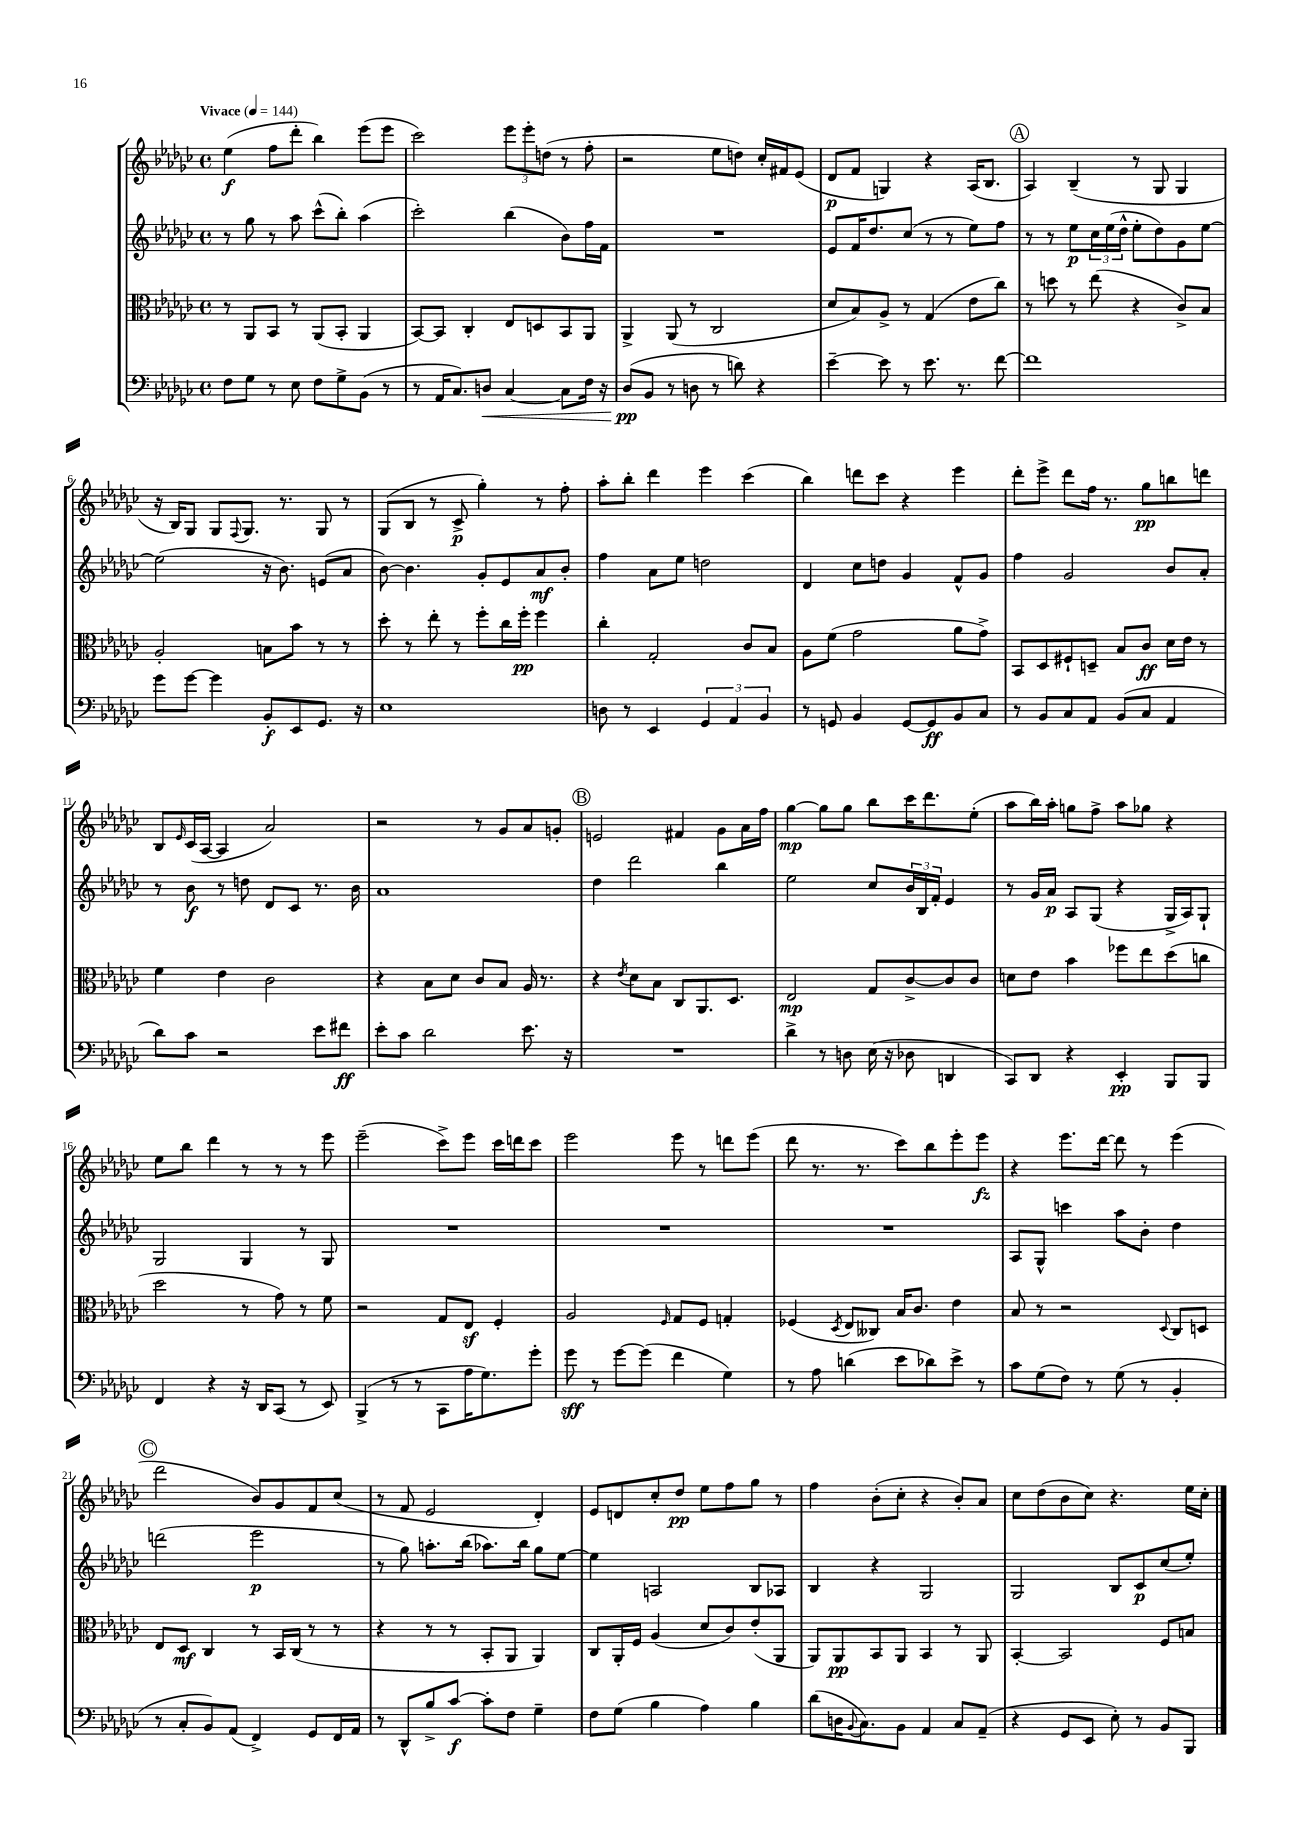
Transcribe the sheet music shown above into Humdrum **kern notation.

**kern	**kern	**kern	**kern
*staff4	*staff3	*staff2	*staff1
*clefF4	*clefC3	*clefG2	*clefG2
*k[b-e-a-d-g-c-]	*k[b-e-a-d-g-c-]	*k[b-e-a-d-g-c-]	*k[b-e-a-d-g-c-]
*M4/4	*M4/4	*M4/4	*M4/4
*met(c)	*met(c)	*met(c)	*met(c)
*MM144	*MM144	*MM144	*MM144
8F\L	8r	8r	(4ee-\
8G-\J	8AA-/L	8gg-\	.
8r	8BB-/J	8r	8ff\L
8E-\	8r	8aa-\	8ddd-'\J
8F\L	(8AA-/L	(8ccc-^^\L	4bb-\)
8G-^\	8BB-'/J	8bb-'\J)	.
(8BB-\J	4AA-/	(4aa-\	(8eee-\L
8r	.	.	8eee-\J
=	=	=	=
8r	[8BB-/L)	2ccc-'\)	2ccc-\)
16AA-/LK	8BB-/]J	.	.
8.C-/)	.	.	.
.	4C-'/	.	.
8D/J	.	.	.
[4C-/	8E-/L	(4bb-\	12eee-\L
.	.	.	12eee-'\
.	8D/	.	.
.	.	.	(12dd\J
8C-\]L	8BB-/	8b-\L)	8r
16F\Jk	8AA-/J	16ff\L	8ff'\
16r	.	16f\JJ	.
=	=	=	=
(8D-/L	4AA-^/	1r	2r
8BB-/J	.	.	.
8r	(8AA-/	.	.
8D\	8r	.	.
8r	2C-/	.	8ee-\L
8d\)	.	.	8dd\J)
4r	.	.	16cc-'/LL
.	.	.	16f#/J
.	.	.	(8e-/J
=	=	=	=
[4e-~\	8d-/L	8e-/L	8d-/L
.	8B-/)	16f/K	8f/J
.	.	8.dd-/	.
8e-\]	8A-^/J	.	4G/)
8r	8r	(8cc-/J	.
8.e-\	(4G-/	8r	4r
.	.	8r	.
8.r	.	.	.
.	8e-\L	8ee-\L)	(16A-/LK
.	.	.	8.B-/J
[8f\	8cc-\J)	8ff\J	.
=	=	=	=
1f]	8r	8r	4A-/)
.	8dd\	8r	.
.	8r	8ee-\L	(4B-~/
.	(8ee-\	24cc-\L	.
.	.	(24ee-\	.
.	.	24dd-^^\JJ	.
.	4r	8ee-'\L	8r
.	.	8dd-\)	8G-/
.	8c-^/L)	8g-\	4G-/
.	8B-/J	[8ee-\J	.
=	=	=	=
8g-\L	2A-'/	(2ee-\]	16r
.	.	.	16B-/LK)
[8g-\J	.	.	8G-/J
4g-\]	.	.	8G-/L
.	.	.	8qqF/
.	.	.	8.G-/J
8BB-'/L	8B\L	16r	.
.	.	8.b-\)	8.r
8EE-/	8b-\J	.	.
8.GG-/J	8r	(8e/L	8G-/
.	8r	8a-/J	8r
16r	.	.	.
=	=	=	=
1E-	8dd-'\	[8b-\)	(8G-/L
.	8r	4.b-\]	8B-/J
.	8ee-'\	.	8r
.	8r	.	8c-^/
.	8ff'\L	8g-'/L	4gg-'\)
.	16cc-\L	8e-/	.
.	16ff'\JJ	.	.
.	4ff\	8a-/	8r
.	.	8b-'/J	8ff'\
=	=	=	=
8D\	4cc-'\	4ff\	8aa-'\L
8r	.	.	8bb-'\J
4EE-/	2G-'/	8a-\L	4ddd-\
.	.	8ee-\J	.
6GG-/	.	2dd\	4eee-\
6AA-/	.	.	.
.	8c-/L	.	(4ccc-\
6BB-/	.	.	.
.	8B-/J	.	.
=	=	=	=
8r	8A-\L	4d-/	4bb-\)
8GG/	(8f\J	.	.
4BB-/	2g-\	8cc-\L	8ddd\L
.	.	8dd\J	8ccc-\J
[8GG/L	.	4g-/	4r
8GG/]	.	.	.
8BB-/	8a-\L	8f^^/L	4eee-\
8C-/J	8g-^\J)	8g-/J	.
=	=	=	=
8r	8BB-/L	4ff\	8ddd-'\L
8BB-/L	8D-/	.	8eee-^\J
8C-/	8F#`/	2g-/	8ddd-\L
8AA-/J	8D~/J	.	16ff\Jk
.	.	.	8.r
(8BB-/L	8B-/L	.	.
8C-/J	8c-/J	.	8gg-\L
4AA-/	16d-\LL	8b-/L	8bb\
.	16e-\JJ	.	.
.	8r	8a-'/J	8ddd\J
=	=	=	=
8d-\L)	4f\	8r	8B-/L
.	.	.	16qqe-/
8c-\J	.	8b-\	(16c-/L
.	.	.	[16A-/JJ
2r	4e-\	8r	4A-/]
.	.	8dd\	.
.	2c-\	8d-/L	2a-/)
.	.	8c-/J	.
8e-\L	.	8.r	.
8f#\J	.	.	.
.	.	16b-\	.
=	=	=	=
8e-'\L	4r	1a-	2r
8c-\J	.	.	.
2d-\	8B-\L	.	.
.	8d-\J	.	.
.	8c-/L	.	8r
.	8B-/J	.	8g-/L
8.e-\	16A-/	.	8a-/
.	8.r	.	.
.	.	.	8g'/J
16r	.	.	.
=	=	=	=
1r	4r	4dd-\	2e/
.	8qe-/	.	.
.	8d-\L	2ddd-\	.
.	8B-\J	.	.
.	8C-/L	.	4f#/
.	8.AA-/	.	.
.	.	4bb-\	8g-\L
.	8.D-/J	.	.
.	.	.	16a-\L
.	.	.	16ff\JJ
=	=	=	=
4d-^\	2E-/	2ee-\	[4gg-\
8r	.	.	8gg-\]L
8D\	.	.	8gg-\J
(16E-\	8G-/L	8cc-/L	8bb-\L
16r	.	.	.
8D-\	[8c-^/	24b-/L	16ccc-\K
.	.	24B-/	.
.	.	.	8.ddd-\
.	.	24f'/JJ	.
4DD/	8c-/]	4e-/	.
.	8c-/J	.	(8ee-'\J
=	=	=	=
8CC-/L)	8d\L	8r	8aa-\L
8DD-/J	8e-\J	16g-/LL	16bb-\L)
.	.	16a-/JJ	16aa-'\JJ
4r	4b-\	8A-/L	8gg\L
.	.	(8G-/J	8ff^\J
4EE-'/	8ff-\L	4r	8aa-\L
.	8ee-\	.	8gg-\J
8BBB-/L	(8dd-\	16G-^/LL	4r
.	.	16A-/J)	.
8BBB-/J	8cc\J	8G-`/J	.
=	=	=	=
4FF/	2dd-\	2G-/	8ee-\L
.	.	.	8bb-\J
4r	.	.	4ddd-\
16r	8r	4G-/	8r
16DD-/LK	.	.	.
(8CC-/J	8g-\)	.	8r
8r	8r	8r	8r
8EE-/)	8f\	8G-/	8eee-\
=	=	=	=
(4BBB-^/	2r	1r	(2eee-~\
8r	.	.	.
8r	.	.	.
8CC-\L	8G-/L	.	8ccc-^\L)
16A-\K	8E-/J	.	8eee-\J
8.G-\)	.	.	.
.	4F'/	.	16ccc-\LL
.	.	.	16ddd\J
8g-'\J	.	.	8ccc-\J
=	=	=	=
8g-\	2A-/	1r	2eee-\
8r	.	.	.
[8g-\L	.	.	.
(8g-\]J	.	.	.
.	16qqF/	.	.
4f\	8G-/L	.	8eee-\
.	8F/J	.	8r
4G-\)	4G'/	.	8ddd\L
.	.	.	(8eee-\J
=	=	=	=
8r	(4F-/	1r	8ddd-\
8A-\	.	.	8.r
.	8qD-/	.	.
(4d\	8E-/L	.	.
.	.	.	8.r
.	8C--/J)	.	.
8e-\L	16B-/LK	.	8ccc-\L)
.	8.c-/J	.	.
8d-\)	.	.	8bb-\
8e-^\J	4e-\	.	8eee-'\
8r	.	.	8eee-\J
=	=	=	=
8c-\L	8B-/	8A-/L	4r
(8G-\	8r	8G-^^/J	.
8F\J)	2r	4ccc\	8.eee-\L
8r	.	.	.
.	.	.	[16ddd-\Jk
(8G-\	.	8aa-\L	8ddd-\]
8r	.	8b-'\J	8r
.	8qqD-/	.	.
4BB-'/	8C-/L	4dd-\	(4eee-\
.	8D/J	.	.
=	=	=	=
8r	8E-/L	(2ddd\	2ddd-\
8C-'/L	8D-/J	.	.
8BB-/)	4C-/	.	.
(8AA-/J	.	.	.
4FF^/)	8r	2eee-\	8b-/L)
.	16BB-/LL	.	8g-/
.	(16C-/JJ	.	.
8GG-/L	8r	.	8f/
16FF/L	8r	.	(8cc-/J
16AA-/JJ	.	.	.
=	=	=	=
8r	4r	8r	8r
8DD-^^/L	.	8gg-\)	8f/
8B-^/	8r	8.aa'\L	2e-/
[8c-/J	8r	.	.
.	.	(16bb-\Jk	.
8c-'\]L	8BB-'/L	8.aa-\L)	.
8F\J	8AA-/J	.	.
.	.	16bb-\Jk	.
4G-~\	4AA-/)	8gg-\L	4d-'/)
.	.	[8ee-\J	.
=	=	=	=
8F\L	8C-/L	4ee-\]	8e-/L
(8G-\J	16AA-'/L	.	8d/
.	16F/JJ	.	.
4B-\	(4A-/	2A/	8cc-'/
.	.	.	8dd-/J
4A-\)	8d-/L	.	8ee-\L
.	8c-/)	.	8ff\
4B-\	(8e-'/	8B-/L	8gg-\J
.	8AA-/J	8A-/J	8r
=	=	=	=
(8d-\L	8AA-/L)	4B-/	4ff\
16D\K	8AA-/	.	.
8qqBB-/	.	.	.
8.C-\)	.	.	.
.	8BB-/	4r	(8b-'\L
8BB-\J	8AA-/J	.	8cc-'\J
4AA-/	4BB-/	2G-/	4r
8C-/L	8r	.	8b-'/L)
(8AA-~/J	8AA-/	.	8a-/J
=	=	=	=
4r	[4BB-'/	2G-/	8cc-\L
.	.	.	(8dd-\
8GG-/L	2BB-/]	.	8b-\
8EE-/J	.	.	8cc-\J)
8E-'\)	.	8B-/L	4.r
8r	.	8c-/	.
8BB-/L	8F/L	(8cc-/	.
8BBB-/J	8B/J	8ee-'/J)	16ee-\LL
.	.	.	16cc-'\JJ
==	==	==	==
*-	*-	*-	*-
